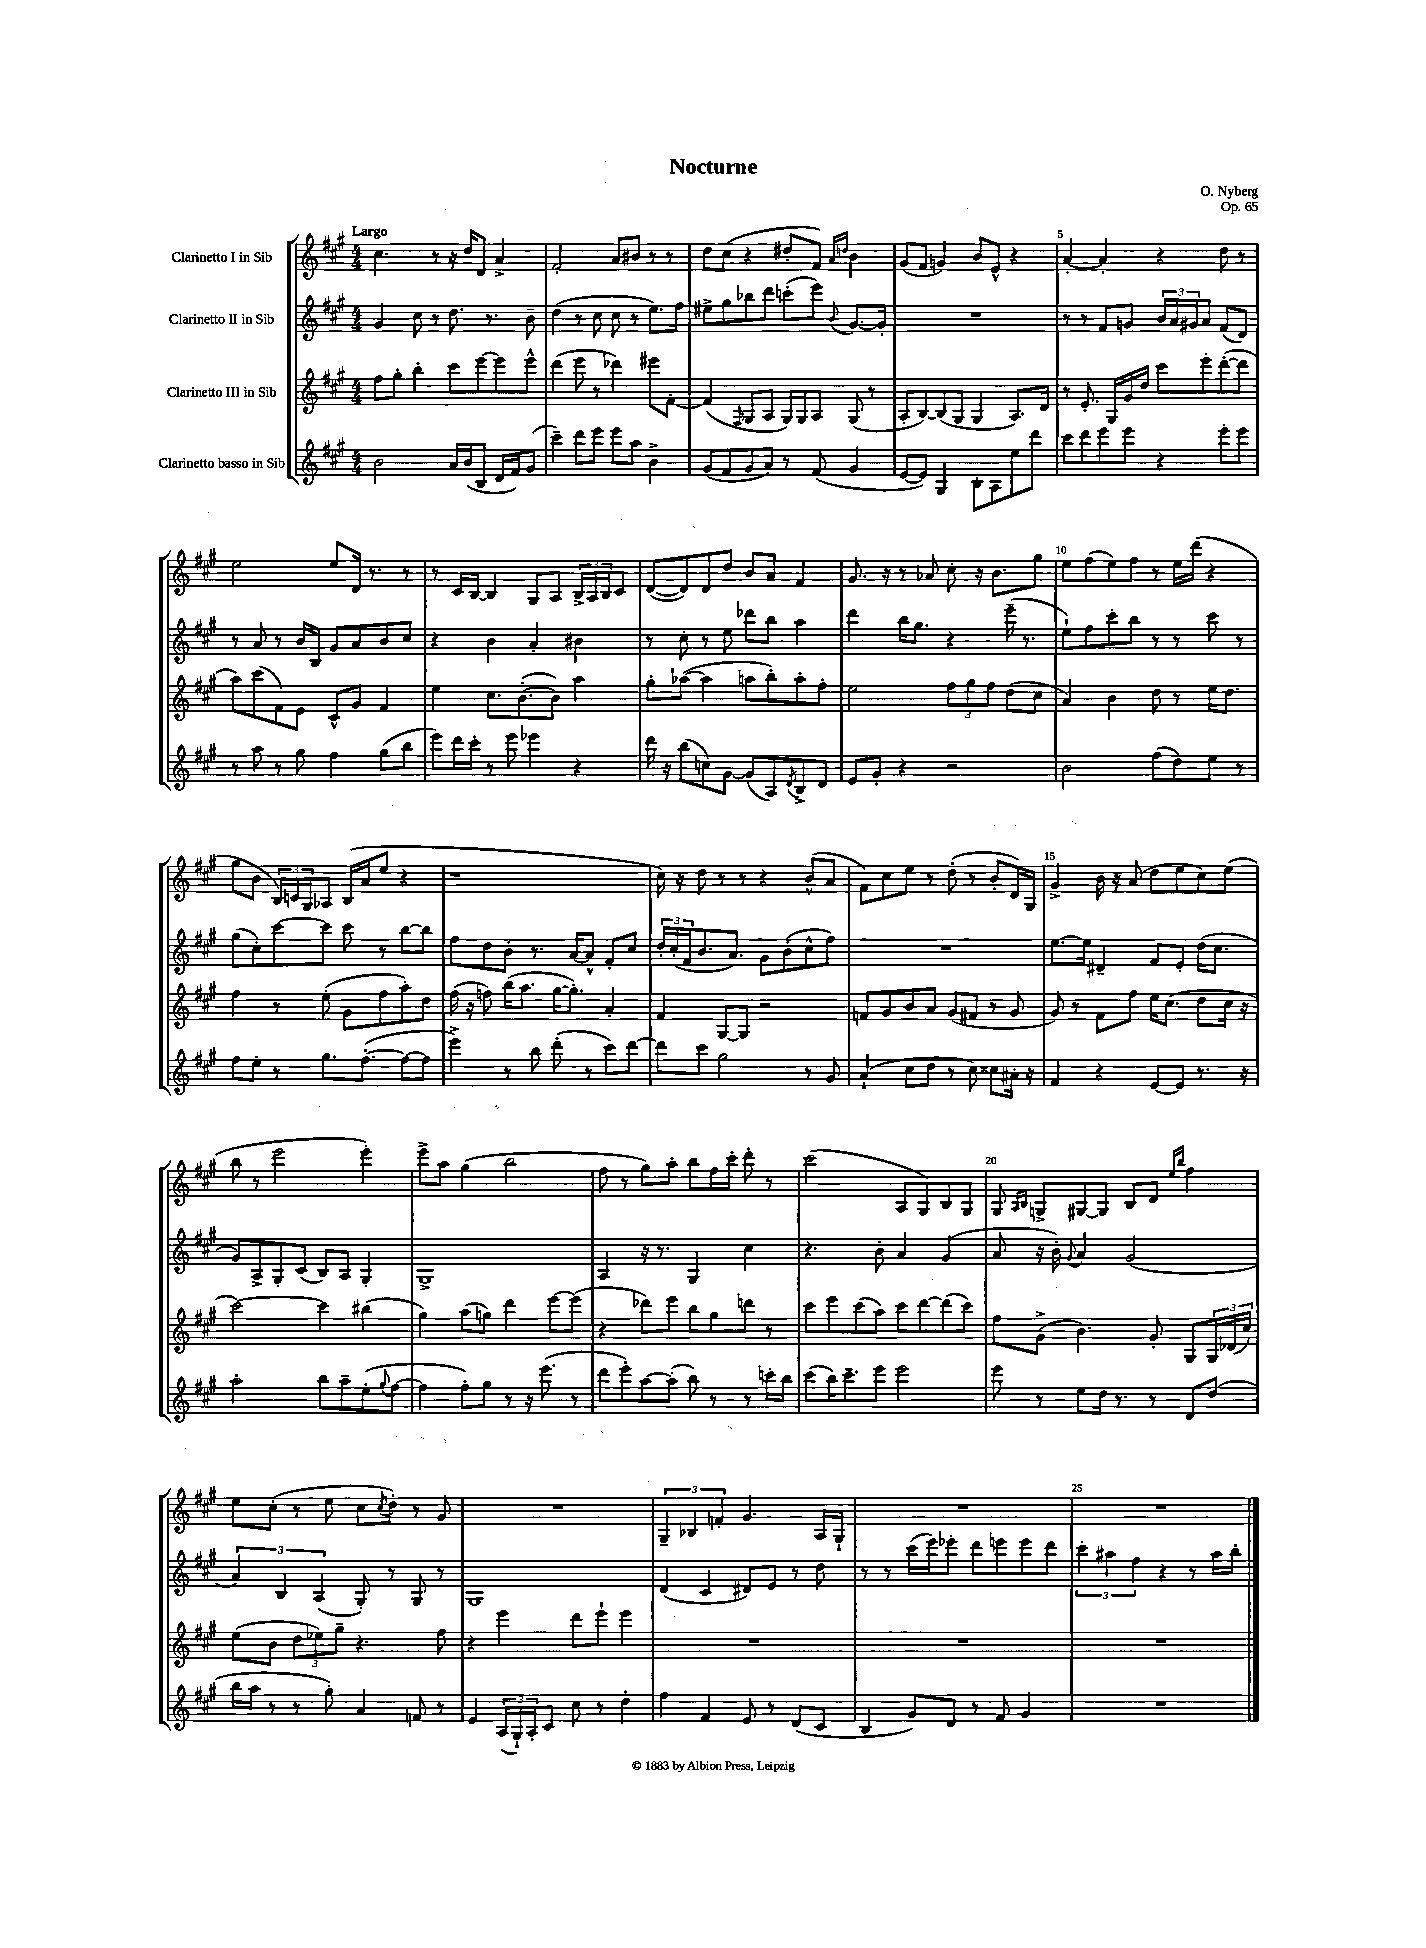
\header { title = "Nocturne" composer = "O. Nyberg" opus = "Op. 65" }
<<
\new StaffGroup <<
\new Staff = "s0" \with { instrumentName = "Clarinetto I in Sib" } {
    \clef treble \key a \major \numericTimeSignature \time 4/4 \tempo "Largo"
    cis''4. r8 r16 d''16 d'8 a'4-> |
    fis'2-. a'8 bis'8 r8 r8 |
    d''8 cis''8( r4 dis''8-. fis'8) \grace { a'16 d''16 } b'4 |
    gis'8( fis'8 g'4) b'8 e'8-^ r4 |
    a'4~-. a'4-. r4 d''8 r8 |
    e''2 e''8 d'16 r8. r8 |
    r8 cis'16 b16~ b4 gis8 a8 \tuplet 3/2 { b16-> a16 b16 } cis'8 |
    d'8~( d'8) d'8 d''8 b'8 a'8 fis'4 |
    gis'8. r16 r8 aes'8 cis''8-. r16 b'8. gis''8 |
    e''8 fis''8( e''8) fis''8 r8 e''16 d'''16( r4 |
    gis''8 b'8 \tuplet 3/2 { b16) c'16 gis16 } aes8 b16( a'16 e''8 r4 |
    r1 |
    cis''16) r16 d''8 r8 r8 r4 b'8-^( a'8 |
    fis'8) cis''8 e''8 r8 d''8-.( r8 b'8-. d'16) gis16 |
    gis'4-> b'16 r16 a'8( d''8 e''8 cis''8) e''8( |
    b''8 r8 e'''2 e'''4-.) |
    e'''8-> a''8 gis''4( b''2 |
    fis''8 r8 gis''8) a''8-. b''8 fis''16 cis'''16-. d'''8-. r8 |
    cis'''2( a8 gis8) b8 gis8 |
    gis8 \grace { a16 b16 } g8-> gis8~ gis8 b8 d'8 \grace { e''16 b''16 } fis''4 |
    e''8 cis''8-.( r8 e''8 cis''8 \acciaccatura { cis''8 } d''8-.) r8 gis'8 |
    R1 |
    \tuplet 3/2 { gis4-- bes4 f'4-. } gis'4. a16 gis16-! |
    R1 |
    R1 \bar "|." |
}
\new Staff = "s1" \with { instrumentName = "Clarinetto II in Sib" } {
    \clef treble \key a \major \numericTimeSignature \time 4/4
    gis'4 cis''8 r8 d''8. r8. b'8-- |
    d''4( r8 cis''8 cis''8 r8 e''8.) fis''16 |
    eis''8-> gis''8 bes''8 d'''8 c'''8-.( e'''8) \appoggiatura { b'8 } gis'8.~ gis'16-. |
    R1 |
    r8 r8 fis'8 g'8 \tuplet 3/2 { b'16 a'16 gis'16 } a'8 fis'8( d'8) |
    r8 a'8 r8 b'16 b16 gis'8 a'8 b'8 cis''8 |
    r4 b'4 a'4-. bis'4 |
    r8 cis''8-. r8 e''8 des'''8 b''8 a''4 |
    d'''4 b''16 gis''8. r4 e'''16--( r8. |
    e''8-!) fis''8 cis'''8-. b''8 r8 r8 cis'''8 r8 |
    gis''8( cis''8-.) cis'''8~ cis'''8 cis'''8 r8 b''8~ b''8 |
    fis''8 d''8 b'8-. r8. a'16~ a'8-^ fis'8-. cis''8 |
    \tuplet 3/2 { d''16-. cis''16-.( fis'16 } b'8. a'8.) gis'8 b'8-.( cis''8-^ fis''8) |
    R1 |
    e''8.~ e''16 dis'4-- fis'8 e'8-. d''16( cis''8. |
    gis'8) a8-> gis8-. cis'8( b8) a8 gis4-. |
    gis1-> |
    a4 r16 r8. gis4 cis''4 |
    r4. b'8-. a'4 gis'4( |
    a'8 r16 b'16-.) \appoggiatura { gis'8 } a'4 gis'2( |
    \tuplet 3/2 { a'4) b4 a4( } gis8-.) r8 gis8 r8 |
    gis1 |
    d'4( cis'4 dis'8) e'8 r8 d''8 |
    r8 r8 cis'''16( e'''16) ees'''8-. d'''8 e'''8 e'''8 d'''8 |
    \tuplet 3/2 { cis'''4-. ais''4 fis''4 } r4 r8 ais''16 b''16-. \bar "|." |
}
\new Staff = "s2" \with { instrumentName = "Clarinetto III in Sib" } {
    \clef treble \key a \major \numericTimeSignature \time 4/4
    fis''8 gis''8-. b''4-. cis'''8 e'''8~ e'''8 e'''8-^ |
    d'''4( e'''8 r8 des'''4) eis'''8 fis'8~-. |
    fis'4( \grace { fis16 } gis8 a8 gis16) gis16 a8 gis8( r8 |
    a8-. b8~) b8( gis8 gis4 a8.) d'16 |
    r8 e'8.-. gis16 gis'16 d''16 cis'''8 e'''8-. d'''8~-.( d'''8 |
    a''8) cis'''8( fis'8) e'8 cis'8-^ gis'8 fis'4 |
    e''4 cis''8. b'8.~-.( b'8) a''4 |
    gis''8-. aes''8~( aes''4 a''8 b''8-.) a''8-. fis''8-. |
    e''2 \tuplet 3/2 { fis''8 gis''8 fis''8 } d''8( cis''8 |
    a'4) b'4 d''8 r8 e''16 d''8. |
    fis''4 r8 e''8-.( gis'8 fis''8 a''8-.) d''8 |
    fis''16( r16 f''8) b''16( a''8. gis''16~ gis''8.-.) a'4-. |
    fis'4 gis8~ gis8 r2 |
    f'8 gis'8 b'8 a'8 gis'8( fis'8 r8 gis'8 |
    gis'8) r8 fis'8 fis''8 e''16 cis''8.( d''8 cis''16 r16 |
    cis'''2~) cis'''4 bis''4( |
    gis''4) a''8( g''8) d'''4 e'''8~ e'''8( |
    r4 des'''8) e'''8 b''8 gis''8 d'''8 r8 |
    cis'''8 e'''8 cis'''8( a''8) cis'''8 d'''8~ d'''8( cis'''8) |
    fis''8 gis'8->( b'4.) gis'8-. gis8 \tuplet 3/2 { gis16 des'16( cis''16) } |
    e''8( b'8 \tuplet 3/2 { d''8 ees''8) gis''8-- } r4. fis''8 |
    r4 e'''4 d'''8 e'''8-! e'''4 |
    R1 |
    R1 |
    R1 \bar "|." |
}
\new Staff = "s3" \with { instrumentName = "Clarinetto basso in Sib" } {
    \clef treble \key a \major \numericTimeSignature \time 4/4
    b'2 a'16 b'16( b8 d'16 fis'16) gis'8( |
    cis'''4--) d'''8 e'''8 e'''8 a''8 b'4-> |
    gis'8( fis'8 gis'8 a'8) r8 fis'8( gis'4 |
    e'8~ e'8) gis4 b8-. a8 e''8 d'''8 |
    cis'''8 d'''8 e'''8 e'''8 r4 e'''8-. e'''8 |
    r8 a''8 r8 gis''8 fis''4 gis''8( b''8 |
    e'''8) d'''16 cis'''16-. r8 e'''8 ees'''4 r4 |
    d'''16 r16 b''8( c''8) gis'8~ gis'8( a8) \acciaccatura { d'8 } b8-> d'8 |
    e'8 gis'8-. r4 r2 |
    b'2 fis''8( d''8) e''8 r8 |
    fis''8 e''8-. r8 gis''8. fis''8.~-.( fis''8~ fis''8 |
    e'''4->) r8 b''8 d'''8-.( r8 cis'''8) d'''8~ |
    d'''8 cis'''8 gis''2 r8 gis'8 |
    a'4-!( cis''8 d''8 r8 cis''8) cisis''8 ais'16-. r16 |
    fis'4 r4 e'8~ e'8 r8. r16 |
    a''2-. b''8 a''8-- e''8-.( \appoggiatura { gis''8 } fis''8~ |
    fis''4 fis''8-.) gis''8 r8 r16 e'''8.( r8 |
    d'''8 e'''8-.) a''8~ a''8-.( b''8) r8 r8 c'''16-. b''16 |
    cis'''8( b''16) cis'''8.-- e'''8 e'''2 |
    e'''8 r8 e''8 d''16 r8. r8 d'8 d''8( |
    b''16 a''16 r8 r8 gis''8-.) a'4 f'8 r8 |
    e'4 \tuplet 3/2 { a16( gis16-!) a16-. } cis'8 cis''8 r8 d''4-. |
    fis''4 fis'4 e'8 r8 d'8( cis'8 |
    b4 gis'8) d'8 r8 fis'8 gis'4 |
    R1 \bar "|." |
}
>>
>>
\layout { \context { \Score \override BarNumber.break-visibility = ##(#f #t #t) barNumberVisibility = #(every-nth-bar-number-visible 5) } }
